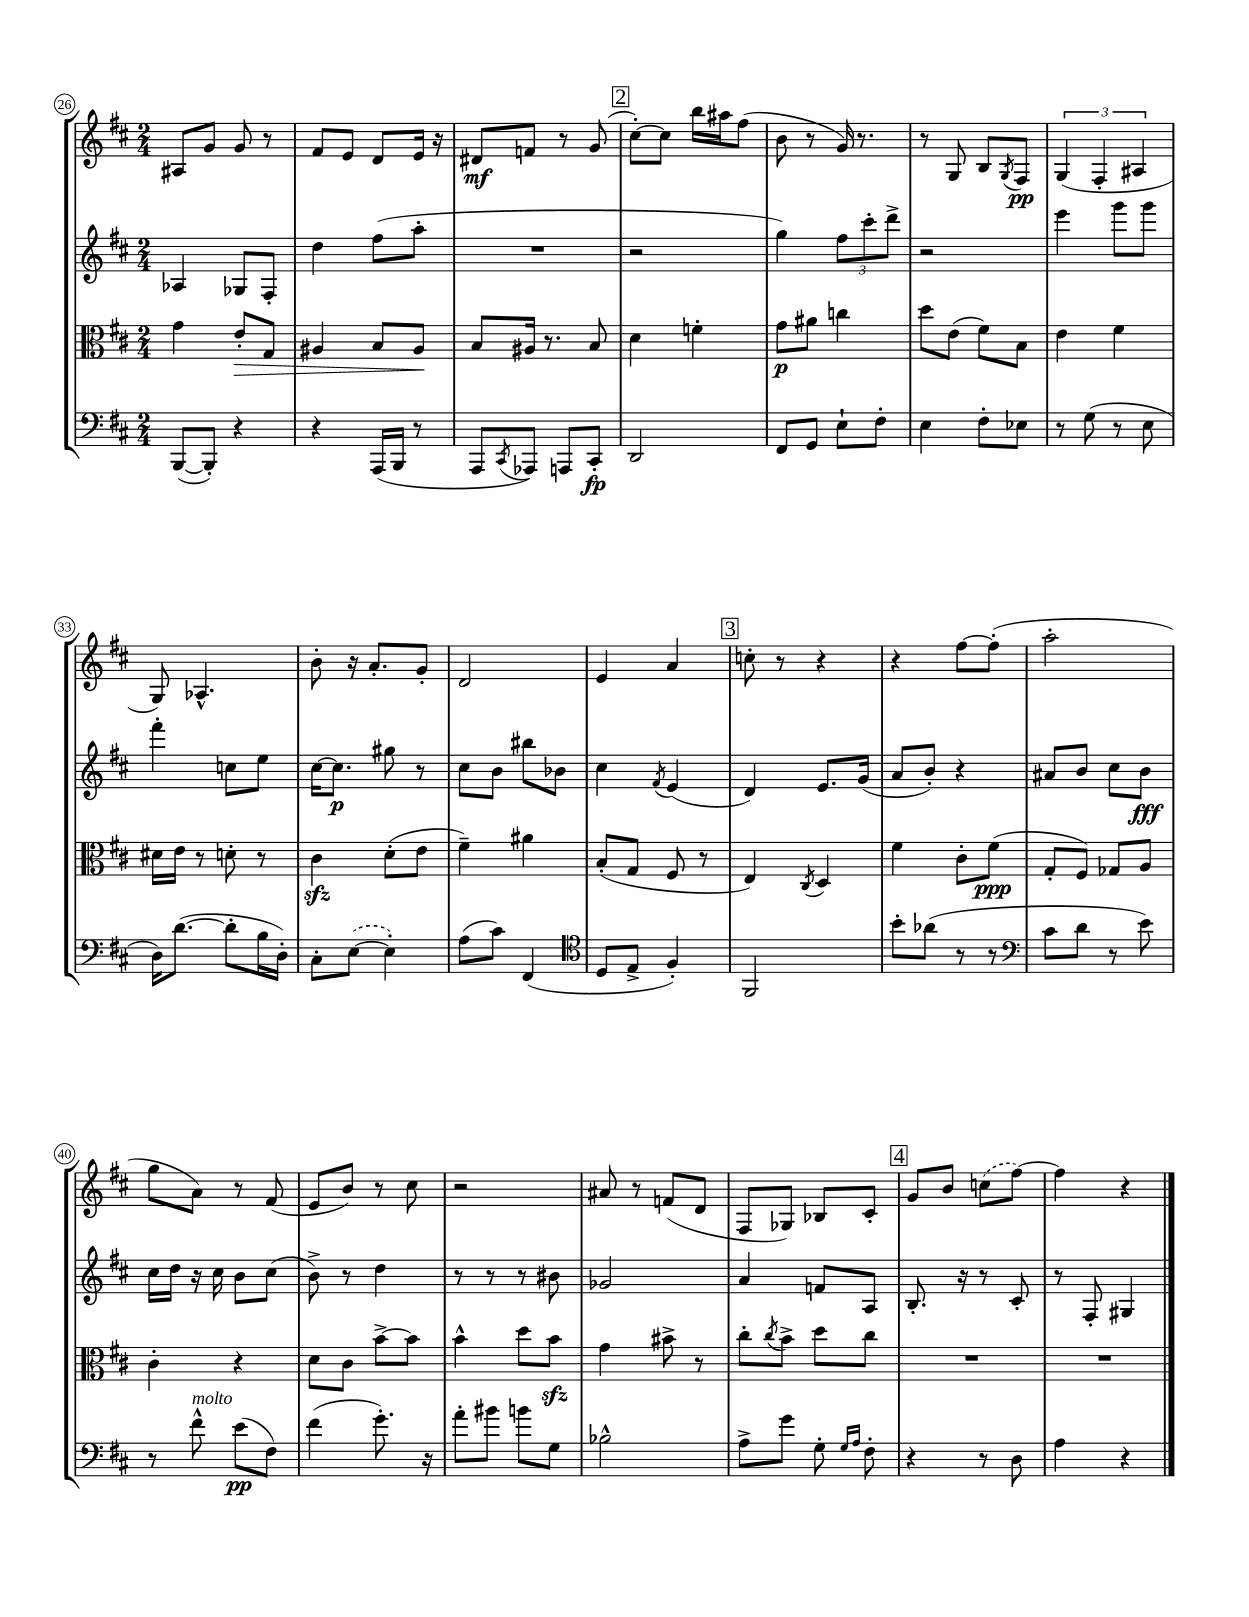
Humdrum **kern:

**kern	**kern	**kern	**kern
*staff4	*staff3	*staff2	*staff1
*clefF4	*clefC3	*clefG2	*clefG2
*k[f#c#]	*k[f#c#]	*k[f#c#]	*k[f#c#]
*M2/4	*M2/4	*M2/4	*M2/4
([8BBB	4g	4A-	8A#
8BBB'])	.	.	8g
4r	8e'	8G-	8g
.	8G	8F#'	8r
=	=	=	=
4r	4A#	4dd	8f#
.	.	.	8e
(16AAA	8B	(8ff#	8d
16BBB	.	.	.
8r	8A#	8aa'	16e
.	.	.	16r
=	=	=	=
8AAA	8B	2r	8d#
8qCC#	.	.	.
8AAA-)	16A#	.	8f
.	8.r	.	.
8AAA	.	.	8r
8CC#'	8B	.	(8g
=	=	=	=
2DD	4d	2r	[8cc#')
.	.	.	8cc#]
.	4f'	.	16bb
.	.	.	16aa#
.	.	.	(8ff#
=	=	=	=
8FF#	8g	4gg)	8b
8GG	8a#	.	8r
8E`	4cc	12ff#	16g)
.	.	.	8.r
.	.	12ccc#'	.
8F#'	.	.	.
.	.	12ddd^	.
=	=	=	=
4E	8dd	2r	8r
.	(8e	.	8G
8F#'	8f#)	.	8B
.	.	.	8qG
8E-	8B	.	8F#
=	=	=	=
8r	4e	4eee	(6G
(8G	.	.	.
.	.	.	6F#'
8r	4f#	8ggg	.
.	.	.	6A#
8E	.	8ggg	.
=	=	=	=
16D)	16d#	4fff#'	8G)
([8.d	16e	.	.
.	8r	.	4.A-^^
8d']	8d'	8cc	.
16B	8r	8ee	.
16D')	.	.	.
=	=	=	=
8C#'	4c#	[16cc#	8b'
.	.	8.cc#]	.
([8E	.	.	16r
.	.	.	8.a'
4E'])	(8d'	8gg#	.
.	8e	8r	8g'
=	=	=	=
(8A	4f#~)	8cc#	2d
8c#)	.	8b	.
(4FF#	4a#	8bb#	.
.	.	8b-	.
=	=	=	=
*clefC4	*	*	*
8D	(8B'	4cc#	4e
8E^	8G	.	.
.	.	8qf#	.
4F#')	8F#	(4e	4a
.	8r	.	.
=	=	=	=
2FF#	4E)	4d)	8cc'
.	.	.	8r
.	8qC#	.	.
.	4D	8.e	4r
.	.	(16g	.
=	=	=	=
8b'	4f#	8a	4r
(8a-	.	8b')	.
8r	8c#'	4r	[8ff#
8r	(8f#	.	(8ff#']
=	=	=	=
*clefF4	*	*	*
8c#	8G'	8a#	2aa'
8d	8F#)	8b	.
8r	8G-	8cc#	.
8e)	8A	8b	.
=	=	=	=
8r	4c#'	16cc#	8gg
.	.	16dd	.
8f#^^	.	16r	8a)
.	.	16cc#	.
(8e	4r	8b	8r
8F#)	.	(8cc#	(8f#
=	=	=	=
(4f#	8d	8b^)	8e
.	8c#	8r	8b)
8.g')	[8b^	4dd	8r
.	8b]	.	8cc#
16r	.	.	.
=	=	=	=
8a'	4b^^	8r	2r
8b#	.	8r	.
8b	8dd	8r	.
8G	8b	8b#	.
=	=	=	=
2B-^^	4g	2g-	8a#
.	.	.	8r
.	8b#^	.	(8f
.	8r	.	8d
=	=	=	=
8A^	8cc#'	4a	8F#
.	8qcc#	.	.
8g	8b^	.	8G-)
8G'	8dd	8f	8B-
16qqG	.	.	.
16qqA	.	.	.
8F#'	8cc#	8A	8c#'
=	=	=	=
4r	2r	8.B'	8g
.	.	.	8b
.	.	16r	.
8r	.	8r	(8cc
8D	.	8c#'	[8ff#)
=	=	=	=
4A	2r	8r	4ff#]
.	.	8F#'	.
4r	.	4G#	4r
==	==	==	==
*-	*-	*-	*-
